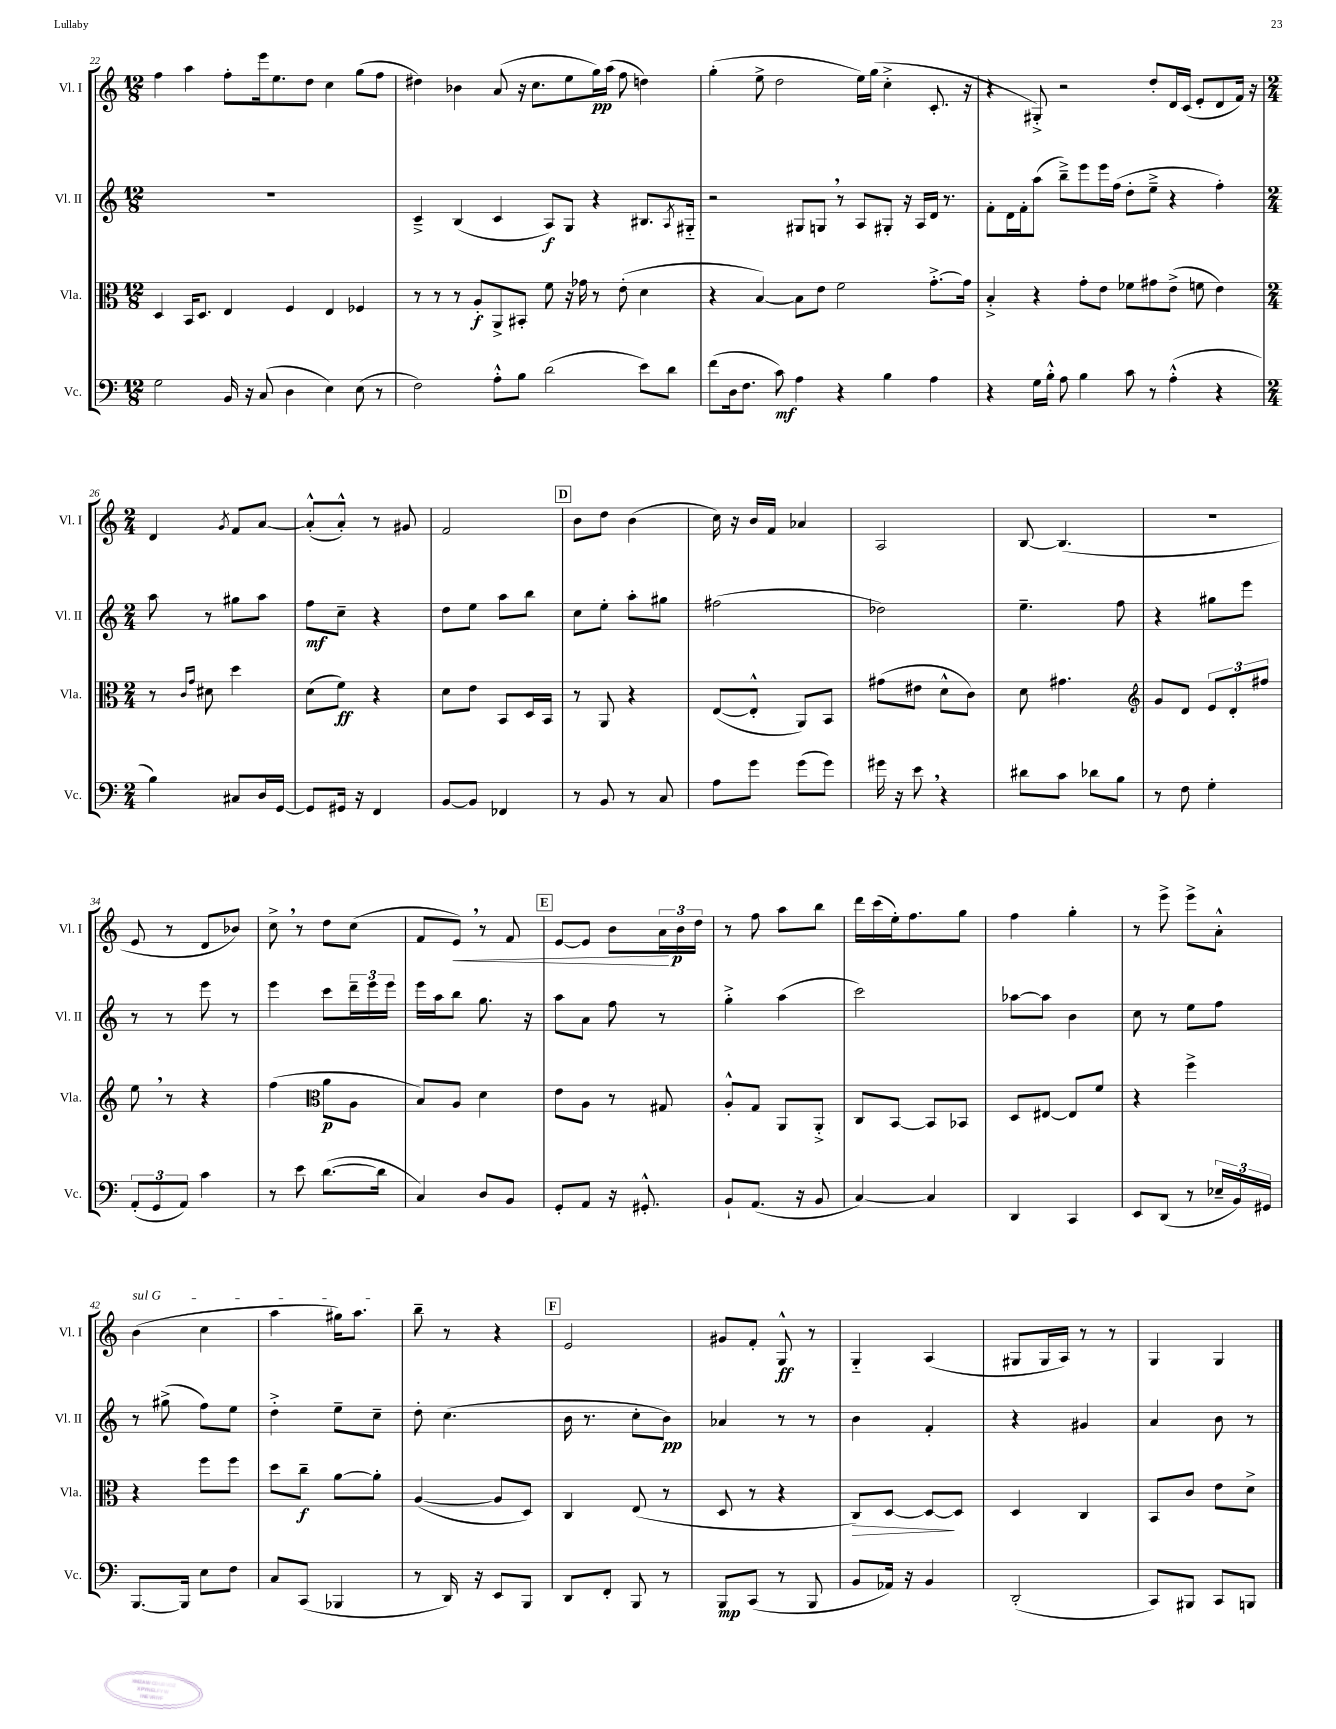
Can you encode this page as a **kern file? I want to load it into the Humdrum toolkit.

**kern	**dynam	**kern	**dynam	**kern	**dynam	**kern	**dynam
*part4	*part4	*part3	*part3	*part2	*part2	*part1	*part1
*staff4	*staff4	*staff3	*staff3	*staff2	*staff2	*staff1	*staff1
*I"Vc.	*	*I"Vla.	*	*I"Vl. II	*	*I"Vl. I	*
*I'Vc.	*	*I'Vla.	*	*I'Vl. II	*	*I'Vl. I	*
*clefF4	*	*clefC3	*	*clefG2	*	*clefG2	*
*k[]	*	*k[]	*	*k[]	*	*k[]	*
*M12/8	*	*M12/8	*	*M12/8	*	*M12/8	*
=22	=22	=22	=22	=22	=22	=22	=22
2G\	.	4D/	.	1.r	.	4ff\	.
.	.	16BB/KL	.	.	.	4aa\	.
.	.	8.D/J	.	.	.	.	.
16BB/	.	4E/	.	.	.	8ff'\L	.
16r	.	.	.	.	.	.	.
(8C/	.	.	.	.	.	16eee\k	.
.	.	.	.	.	.	8.ee\	.
4D\	.	4F/	.	.	.	.	.
.	.	.	.	.	.	8dd\J	.
4E\)	.	4E/	.	.	.	4cc\	.
(8E\	.	4F-X/	.	.	.	(8gg\L	.
8r	.	.	.	.	.	8ff\J	.
=23	=23	=23	=23	=23	=23	=23	=23
2F\)	.	8r	.	4c~^/	.	4dd#X\)	.
.	.	8r	.	.	.	.	.
.	.	8r	.	(4B/	.	4b-X\	.
.	.	8A'/L	f	.	.	.	.
8A'^^\L	.	8AA^/	.	4c/	.	(8a/	.
8B\J	.	8BB#X'/J	.	.	.	16r	.
.	.	.	.	.	.	8.cc\L	.
(2d\	.	8f\	.	8A/L)	f	.	.
.	.	16r	.	8G/J	.	8ee\	.
.	.	16g-X\	.	.	.	.	.
.	.	8r	.	4r	.	16gg\L)	pp
.	.	.	.	.	.	(16aa\JJ	.
.	.	(8e'\	.	.	.	8ff\	.
8e\L)	.	4d\	.	8.B#X/L	.	4ddn\)	.
8d\J	.	.	.	.	.	.	.
.	.	.	.	8qA/	.	.	.
.	.	.	.	16G#X/Jk	.	.	.
=24	=24	=24	=24	=24	=24	=24	=24
(8f\L	.	4r	.	2r	.	(4gg'\	.
16D\k	.	.	.	.	.	.	.
8.F\J	.	.	.	.	.	.	.
.	.	[4B/)	.	.	.	8ee^\	.
8c\)	mf	.	.	.	.	2dd\	.
4A\	.	8B\L]	.	8G#X/L	.	.	.
.	.	8e\J	.	8Gn,/J	.	.	.
4r	.	2f\	.	8r	.	.	.
.	.	.	.	8A/L	.	16ee\LL)	.
.	.	.	.	.	.	(16gg\JJ	.
4B\	.	.	.	8G#X'/J	.	4cc'^\	.
.	.	.	.	16r	.	.	.
.	.	.	.	16A/LL	.	.	.
4A\	.	[8.g'^\L	.	16d/JJ	.	8.c'/	.
.	.	.	.	8.r	.	.	.
.	.	16g\Jk]	.	.	.	16r	.
=25	=25	=25	=25	=25	=25	=25	=25
4r	.	4B'^/	.	8f'\L	.	4r	.
.	.	.	.	16d\L	.	.	.
.	.	.	.	16f'\J	.	.	.
16G\LL	.	4r	.	(8aa\J	.	8G#X'^/)	.
16B'^^\JJ	.	.	.	.	.	.	.
8A\	.	.	.	8bb~^\L)	.	2r	.
4B\	.	8g'\L	.	8eee\	.	.	.
.	.	8e\J	.	16eee\L	.	.	.
.	.	.	.	(16ff\JJ	.	.	.
8c\	.	8f-X\L	.	8dd'\L	.	.	.
8r	.	8g#X\	.	8ee~^\J	.	8dd'/L	.
(4A'^^\	.	(8e^\J	.	4r	.	16d/L	.
.	.	.	.	.	.	(16c/JJ	.
.	.	8fn\	.	.	.	8e'/L	.
4r	.	4e\)	.	4ff'\)	.	8d/	.
.	.	.	.	.	.	16f/Jk)	.
.	.	.	.	.	.	16r	.
!!LO:LB:g=z
=26	=26	=26	=26	=26	=26	=26	=26
*M2/4	*	*M2/4	*	*M2/4	*	*M2/4	*
4B\)	.	8r	.	8aa\	.	4d/	.
.	.	16qqc/LL	.	.	.	.	.
.	.	16qqg/JJ	.	.	.	.	.
.	.	8d#X\	.	8r	.	.	.
.	.	.	.	.	.	8qg/	.
8C#X/L	.	4dd\	.	8gg#X\L	.	8f/L	.
16D/L	.	.	.	8aa\J	.	[8a/J	.
[16GG/JJ	.	.	.	.	.	.	.
=27	=27	=27	=27	=27	=27	=27	=27
8GG/L]	.	(8d\L	.	8ff\L	mf	(8a'^^/L]	.
16GG#X/Jk	.	8f\J)	ff	8cc~\J	.	8a'^^/J)	.
16r	.	.	.	.	.	.	.
4FF/	.	4r	.	4r	.	8r	.
.	.	.	.	.	.	8g#X/	.
=28	=28	=28	=28	=28	=28	=28	=28
[8BB/L	.	8d\L	.	8dd\L	.	2f/	.
8BB/J]	.	8e\J	.	8ee\J	.	.	.
4FF-X/	.	8BB/L	.	8aa\L	.	.	.
.	.	16D/L	.	8bb\J	.	.	.
.	.	16BB/JJ	.	.	.	.	.
!!LO:REH:place=s1:t=D
=29	=29	=29	=29	=29	=29	=29	=29
8r	.	8r	.	8cc\L	.	8b\L	.
8BB/	.	8AA/	.	8ee'\J	.	8dd\J	.
8r	.	4r	.	8aa'\L	.	(4b\	.
8C/	.	.	.	8gg#X\J	.	.	.
=30	=30	=30	=30	=30	=30	=30	=30
8A\L	.	([8E/L	.	(2ff#X\	.	16cc\)	.
.	.	.	.	.	.	16r	.
8g\J	.	8E'^^/J]	.	.	.	16b/LL	.
.	.	.	.	.	.	16f/JJ	.
(8g\L	.	8AA/L)	.	.	.	4a-X/	.
8g\J)	.	8BB/J	.	.	.	.	.
=31	=31	=31	=31	=31	=31	=31	=31
16g#X\	.	(8g#X\L	.	2dd-X\)	.	2A/	.
16r	.	.	.	.	.	.	.
8e,\	.	8e#X\J	.	.	.	.	.
4r	.	8d^^\L	.	.	.	.	.
.	.	8c\J)	.	.	.	.	.
=32	=32	=32	=32	=32	=32	=32	=32
8d#X\L	.	8d\	.	4.ee~\	.	[8B/	.
8c\J	.	4.g#X\	.	.	.	(4.B/]	.
8d-X\L	.	.	.	.	.	.	.
8B\J	.	.	.	8ff\	.	.	.
=33	=33	=33	=33	=33	=33	=33	=33
*	*	*clefG2	*	*	*	*	*
8r	.	8g/L	.	4r	.	2r	.
8F\	.	8d/J	.	.	.	.	.
4G'\	.	12e/L	.	8gg#X\L	.	.	.
.	.	12d'/	.	.	.	.	.
.	.	.	.	8eee\J	.	.	.
.	.	12ff#X/J	.	.	.	.	.
!!LO:LB:g=z
=34	=34	=34	=34	=34	=34	=34	=34
(12AA'/L	.	8ee,\	.	8r	.	8e/	.
12GG/	.	.	.	.	.	.	.
.	.	8r	.	8r	.	8r	.
12AA/J)	.	.	.	.	.	.	.
4c\	.	4r	.	8eee\	.	8d/L	.
.	.	.	.	8r	.	8b-X/J)	.
=35	=35	=35	=35	=35	=35	=35	=35
8r	.	(4ff\	.	4eee\	.	8cc^,\	.
8e\	.	.	.	.	.	8r	.
*	*	*clefC3	*	*	*	*	*
([8.d\L	.	8a\L	p	8ccc\L	.	8dd\L	.
.	.	8A\J	.	24ddd~\L	.	(8cc\J	.
.	.	.	.	24eee\	.	.	.
16d\Jk]	.	.	.	.	.	.	.
.	.	.	.	24eee\JJ	.	.	.
=36	=36	=36	=36	=36	=36	=36	=36
4C/)	.	8B/L)	.	16eee\LL	.	8f/L	.
.	.	.	.	16aa\J	.	.	.
!	!	!	!	!	!	!	!LO:HP:b
.	.	8A/J	.	8bb\J	.	8e,/J)	<
8D/L	.	4d\	.	8.gg\	.	8r	.
8BB/J	.	.	.	.	.	8f/	.
.	.	.	.	16r	.	.	.
!!LO:REH:place=s1:t=E
=37	=37	=37	=37	=37	=37	=37	=37
8GG'/L	.	8e\L	.	8aa\L	.	[8e/L	.
8AA/J	.	8A\J	.	8a\J	.	8e/J]	.
16r	.	8r	.	8ff\	.	8b\L	.
8.GG#X'^^/	.	.	.	.	.	.	.
.	.	8G#X/	.	8r	.	24a\L	.
.	.	.	.	.	.	24b\	[ p
.	.	.	.	.	.	24dd\JJ	.
=38	=38	=38	=38	=38	=38	=38	=38
8BB`/L	.	8A'^^/L	.	4gg'^\	.	8r	.
(8.AA/J	.	8G/J	.	.	.	8ff\	.
.	.	8AA/L	.	(4aa\	.	8aa\L	.
16r	.	.	.	.	.	.	.
8BB/	.	8AA'^/J	.	.	.	8bb\J	.
=39	=39	=39	=39	=39	=39	=39	=39
[4C/)	.	8C/L	.	2ccc\)	.	16ddd\LL	.
.	.	.	.	.	.	(16ccc\	.
.	.	[8BB/J	.	.	.	16ee'\J)	.
.	.	.	.	.	.	8.ff\	.
4C/]	.	8BB/L]	.	.	.	.	.
.	.	8BB-X/J	.	.	.	8gg\J	.
=40	=40	=40	=40	=40	=40	=40	=40
4DD/	.	8D/L	.	[8aa-X\L	.	4ff\	.
.	.	[8E#X/J	.	8aa-\J]	.	.	.
4CC/	.	8E#/L]	.	4b\	.	4gg'\	.
.	.	8f/J	.	.	.	.	.
=41	=41	=41	=41	=41	=41	=41	=41
8EE/L	.	4r	.	8cc\	.	8r	.
(8DD/J	.	.	.	8r	.	8eee^\	.
8r	.	4ff^\	.	8ee\L	.	8eee^\L	.
24E-X~/LL	.	.	.	8ff\J	.	8a'^^\J	.
24BB/)	.	.	.	.	.	.	.
24GG#X/JJ	.	.	.	.	.	.	.
!!LO:LB:g=z
=42	=42	=42	=42	=42	=42	=42	=42
!	!	!	!	!	!	!LO:TX:a:i:t=sul G	!
[8.BBB/L	.	4r	.	8r	.	(4b\	.
.	.	.	.	(8gg#X^\	.	.	.
16BBB/Jk]	.	.	.	.	.	.	.
8E\L	.	8ff\L	.	8ff\L)	.	4cc\	.
8F\J	.	8ff\J	.	8ee\J	.	.	.
=43	=43	=43	=43	=43	=43	=43	=43
8C/L	.	8dd\L	.	4dd'^\	.	4aa\	.
(8CC/J	.	8cc~\J	f	.	.	.	.
4BBB-X/	.	[8a\L	.	8ee~\L	.	16gg#X\KL)	.
.	.	.	.	.	.	8.aa\J	.
.	.	8a'\J]	.	8cc~\J	.	.	.
=44	=44	=44	=44	=44	=44	=44	=44
8r	.	([4A/	.	8dd'\	.	8bb~\	.
16DD/)	.	.	.	(4.cc\	.	8r	.
16r	.	.	.	.	.	.	.
8EE/L	.	8A/L]	.	.	.	4r	.
8BBB/J	.	8D/J)	.	.	.	.	.
!!LO:REH:place=s1:t=F
=45	=45	=45	=45	=45	=45	=45	=45
8DD/L	.	4C/	.	16b\	.	2e/	.
.	.	.	.	8.r	.	.	.
8FF'/J	.	.	.	.	.	.	.
8BBB/	.	(8E/	.	8cc'\L	.	.	.
8r	.	8r	.	8b\J)	pp	.	.
=46	=46	=46	=46	=46	=46	=46	=46
8BBB/L	mp	8D/	.	4a-X/	.	8g#X/L	.
(8CC/J	.	8r	.	.	.	8f'/J	.
8r	.	4r	.	8r	.	8G^^/	ff
8BBB/	.	.	.	8r	.	8r	.
=47	=47	=47	=47	=47	=47	=47	=47
!	!	!	!LO:HP:b	!	!	!	!
8BB/L	.	8C/L)	>	4b\	.	4G/	.
16AA-X/Jk)	.	[8D/J	.	.	.	.	.
16r	.	.	.	.	.	.	.
4BB/	.	8D/L_	.	4f'/	.	(4A/	.
.	.	8D/J]	]	.	.	.	.
=48	=48	=48	=48	=48	=48	=48	=48
(2DD'/	.	4D/	.	4r	.	8G#X/L	.
.	.	.	.	.	.	16G#/L	.
.	.	.	.	.	.	16A/JJ)	.
.	.	4C/	.	4g#X/	.	8r	.
.	.	.	.	.	.	8r	.
=49	=49	=49	=49	=49	=49	=49	=49
8CC/L)	.	8BB/L	.	4a/	.	4G/	.
8BBB#X/J	.	8c/J	.	.	.	.	.
8CC/L	.	8e\L	.	8b\	.	4G/	.
8BBBn/J	.	8d^\J	.	8r	.	.	.
==	==	==	==	==	==	==	==
*-	*-	*-	*-	*-	*-	*-	*-
